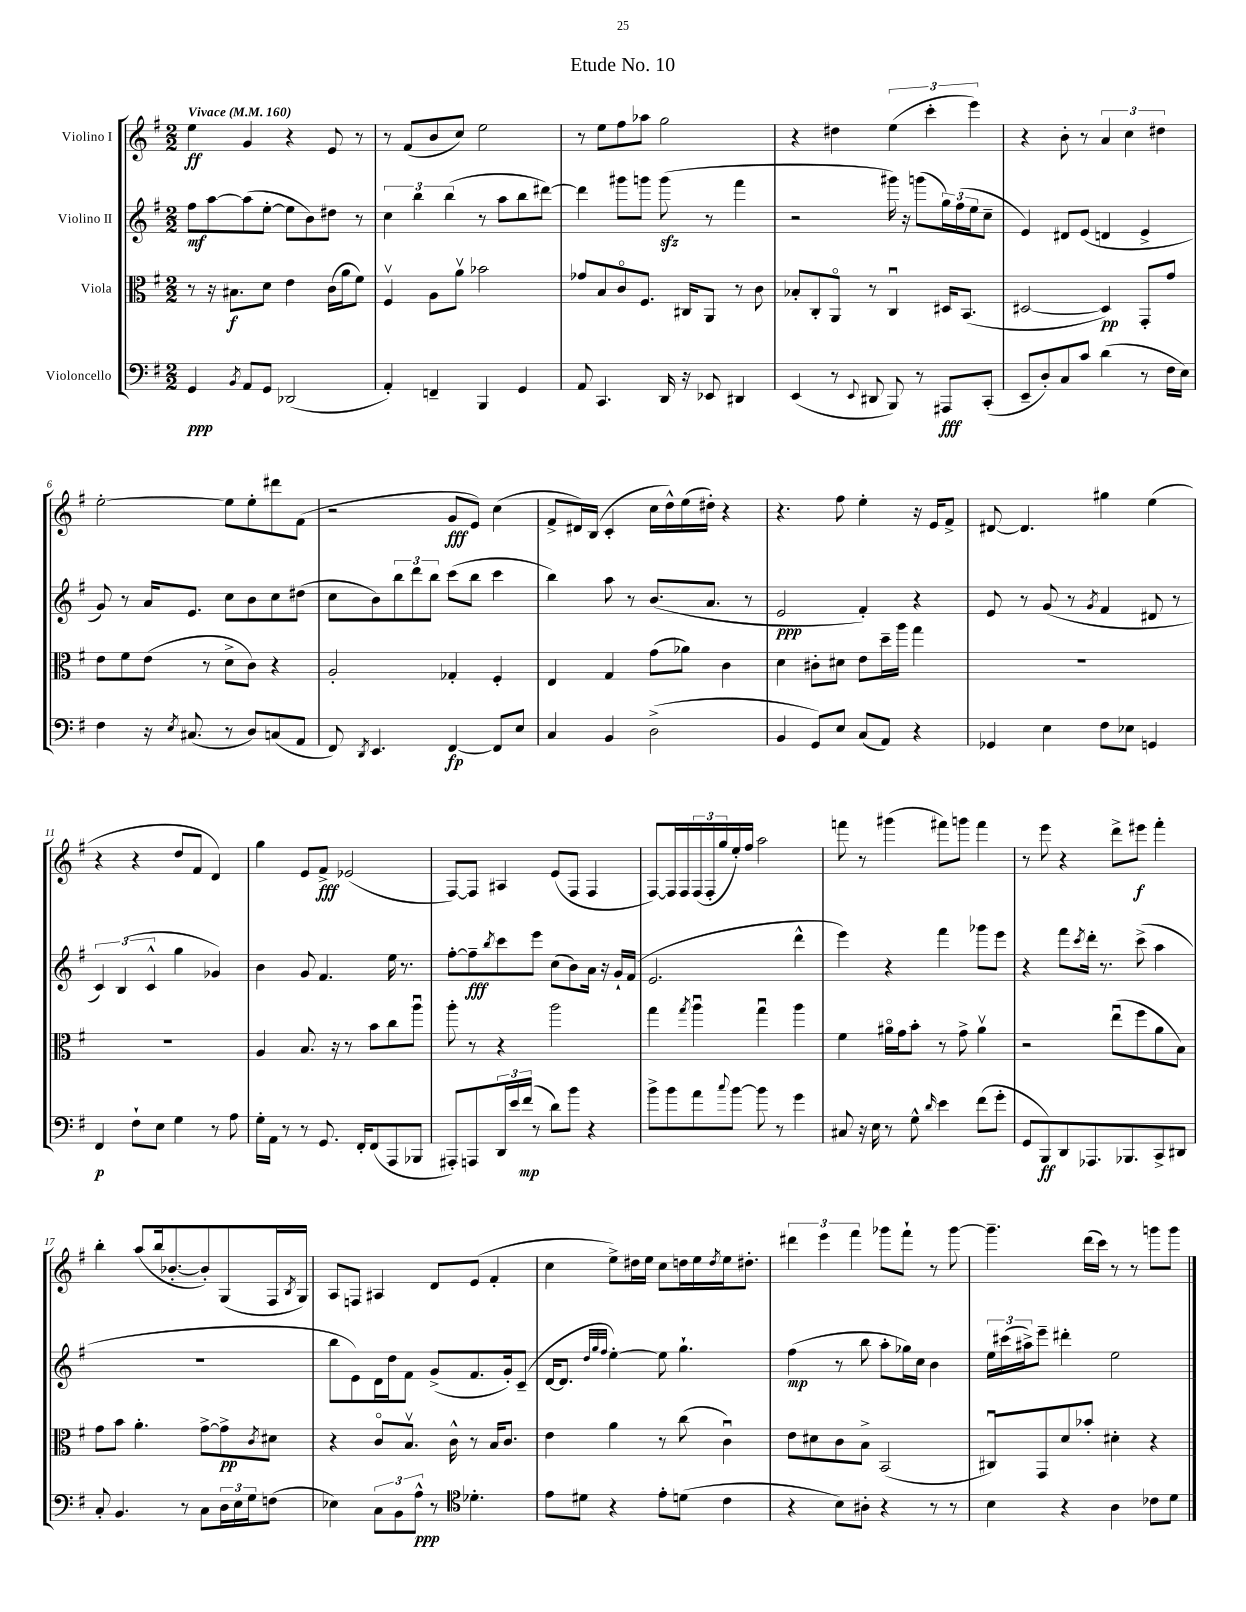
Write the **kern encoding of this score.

**kern	**kern	**kern	**kern
*staff4	*staff3	*staff2	*staff1
*clefF4	*clefC3	*clefG2	*clefG2
*k[f#]	*k[f#]	*k[f#]	*k[f#]
*M2/2	*M2/2	*M2/2	*M2/2
*MM160	*MM160	*MM160	*MM160
4GG	8r	8ff#	4ee
.	16r	[8aa	.
.	8.B#	.	.
8qBB	.	.	.
8AA	.	(8aa]	4g
8GG	8d	[8ee'	.
(2DD-	4e	8ee]	4r
.	.	8b)	.
.	(16c	8dd#	8e
.	16a	.	.
.	8f#)	8r	8r
=	=	=	=
4AA')	4F#v	6cc	8r
.	.	.	(8f#
.	.	6bb	.
4FF~	8A	.	8b
.	.	(6bb	.
.	8av	.	8cc)
4BBB	2b-	8r	2ee
.	.	8aa	.
4GG	.	8bb	.
.	.	[8ddd#)	.
=	=	=	=
8AA	8g-	4ddd#]	8r
4.CC	8B	.	8ee
.	8co	8ggg#	8ff#
.	8.F#	8ggg	8aa-
16DD	.	(8ggg	2gg
16r	16C#	.	.
8EE-	8AA	8r	.
4DD#	8r	4fff#	.
.	8c	.	.
=	=	=	=
(4EE	8B-'	2r	4r
.	8C'	.	.
8r	8AAo	.	4dd#
8qqEE	.	.	.
8DD#	8r	.	.
8BBB)	4Cu	16ggg#)	(6ee
.	.	16r	.
8r	.	(8ggg	.
.	.	.	6ccc'
8AAA#	16D#	24gg)	.
.	.	(24ff#	.
.	(8.BB	.	.
.	.	24ee	6eee)
(8CC'	.	8cc~	.
=	=	=	=
8EE~	[2D#	4e)	4r
8D')	.	.	.
8C	.	8d#	8b'
8c	.	(8e	8r
(4d	4D#])	4d	6a
.	.	.	6cc
8r	8GG'	4e^	.
.	.	.	6dd#
16F#	8g	.	.
16E)	.	.	.
=	=	=	=
4F#	8e	8g)	[2ee'
.	8f#	8r	.
16r	(8e	16a	.
8qE	.	.	.
(8.C#	.	8.e	.
.	8r	.	.
8r	8d^	8cc	8ee]
8D)	8c)	8b	8ee'
(8C	4r	8cc	8ddd#
8AA	.	(8dd#	(8f#
=	=	=	=
8FF#)	2A'	8cc	2r
8qDD	.	.	.
4.EE	.	8b)	.
.	.	12bb	.
.	.	12ddd	.
.	.	12bb	.
[4FF#	4G-'	(8ccc	8g
.	.	8bb	8e)
8FF#]	4F#'	4ccc	(4cc
8E	.	.	.
=	=	=	=
4C	4E	4bb)	8f#^
.	.	.	16d#)
.	.	.	(16B
4BB	4G	8aa	4c'
.	.	8r	.
(2D^	(8g	(8.b	16cc
.	.	.	16dd^^)
.	8a-)	.	(16ee
.	.	8.a	16dd#')
.	4c	.	4r
.	.	8r	.
=	=	=	=
4BB	4d	2e	4.r
8GG)	8c#'	.	.
8E	8d#	.	8ff#
(8C	8e	4f#')	4ee'
8AA)	16dd~	.	.
.	16aa	.	.
4r	4gg	4r	16r
.	.	.	16e
.	.	.	8f#^
=	=	=	=
4GG-	1r	8e	[8d#
.	.	8r	4.d#]
4E	.	(8g	.
.	.	8r	.
.	.	8qg	.
8F#	.	4f#	4gg#
8E-	.	.	.
4GG	.	8d#	(4ee
.	.	8r	.
=	=	=	=
4FF#	1r	6c)	4r
.	.	(6B	.
8F#`	.	.	4r
.	.	6c^^	.
8E	.	.	.
4G	.	4gg	8dd
.	.	.	8f#
8r	.	4g-)	4d)
8A	.	.	.
=	=	=	=
16G'	4A	4b	4gg
16AA	.	.	.
8r	.	.	.
8r	8.B	8g	8e
8.GG	.	4.f#	8f#^
.	16r	.	.
.	8r	.	(2e-
16FF#'	.	.	.
(8FF#	8b	.	.
8AAA	8cc	16ee	.
.	.	8.r	.
8BBB-	8aau	.	.
=	=	=	=
8AAA#')	8aa'	[8ff#'	[8F#)
8AAA	8r	8ff#~]	8F#]
.	.	8qbb	.
24DD	4r	8ccc	4A#
24e	.	.	.
(24f#	.	.	.
8r	.	8eee	.
8d)	2aa	(8cc	(8e
8b	.	8b)	8F#
4r	.	16a	4F#
.	.	16r	.
.	.	16g`	.
.	.	(16f#	.
=	=	=	=
8b^	4gg	2.e	[8F#)
8b	.	.	16F#]
.	.	.	16F#
.	8qgg	.	.
8a	4aau	.	(24F#
.	.	.	24F#'
.	.	.	24gg
8qqcc	.	.	.
[8b	.	.	16ee')
.	.	.	16ff#
8b]	4ggu	.	2aa
8r	.	.	.
4g	4aa	4ddd^^	.
=	=	=	=
8C#	4f#	4eee)	8fff
16r	.	.	8r
16E	.	.	.
8r	16a#o	4r	(4ggg#
.	16g	.	.
8G^^	8b'	.	.
16qqd	.	.	.
4e	8r	4fff#	8fff#)
.	8g^	.	8ggg
(8f#	4a#v	8ggg-	4fff#
8g'	.	8eee	.
=	=	=	=
8GG	2r	4r	8r
8BBB)	.	.	8eee
8DD	.	8fff#	4r
.	.	8qccc	.
8.AAA-	.	16ddd'	.
.	.	8.r	.
.	(8eeu	.	8ddd^
8.BBB-	.	.	.
.	8ff#	(8ccc^	8eee#
8CC^	8a	4aa	4fff#'
8DD#	8B)	.	.
=	=	=	=
8C'	8g	1r	4bb'
4.BB	8b	.	.
.	4.a'	.	(8aa
.	.	.	16bb
.	.	.	[8.b-'
8r	.	.	.
8C	[8g^	.	8b-'])
24D	8g^]	.	(8G
24E	.	.	.
24G	.	.	.
.	8qc	.	.
(8F	8d#	.	16F#
.	.	.	8qB
.	.	.	16G)
=	=	=	=
4E-)	4r	8bb	8A
.	.	8e)	8F
12C	8co	16d	4A#
.	.	16dd	.
12BB	.	.	.
.	8.Bv	8f#	.
12A^^	.	.	.
8r	.	(8g^	8d
.	16c^^	.	.
*clefC4	*	*	*
4.d-'	8r	8.f#	(8e
.	16B	.	4f#'
.	8.c	16g')	.
.	.	(8c~	.
=	=	=	=
8e	4e	[16d	4cc
.	.	8.d]	.
8d#	.	.	.
.	.	32qqdd	.
.	.	32qqgg	.
.	.	32qqff#	.
4r	4a	[4ee')	8ee^)
.	.	.	16dd#
.	.	.	16ee
8e'	8r	8ee]	8cc
(8d	(8cc	4.gg`	16dd
.	.	.	16ee
.	.	.	8qdd
4c	4cu)	.	16ee
.	.	.	8.dd#'
=	=	=	=
4r	8e	(4ff#	6ddd#
.	8d#	.	.
.	.	.	6eee
8B)	8c	8r	.
.	.	.	6fff#
8A#'	8B^	8bb	.
4r	(2BB	8aa'	8ggg-
.	.	16gg-)	8fff#`
.	.	16cc	.
8r	.	4b	8r
8r	.	.	[8ggg-
=	=	=	=
4B	8C#u)	24ee	4.ggg-~]
.	.	(24ccc#	.
.	.	24aa#^)	.
.	8GG	8eee~	.
4r	8d	4ddd#'	.
.	8b-'	.	(16ddd
.	.	.	16ccc)
4A	4d#'	2ee	8r
.	.	.	8r
8c-	4r	.	8ggg
8d	.	.	8ggg
==	==	==	==
*-	*-	*-	*-
